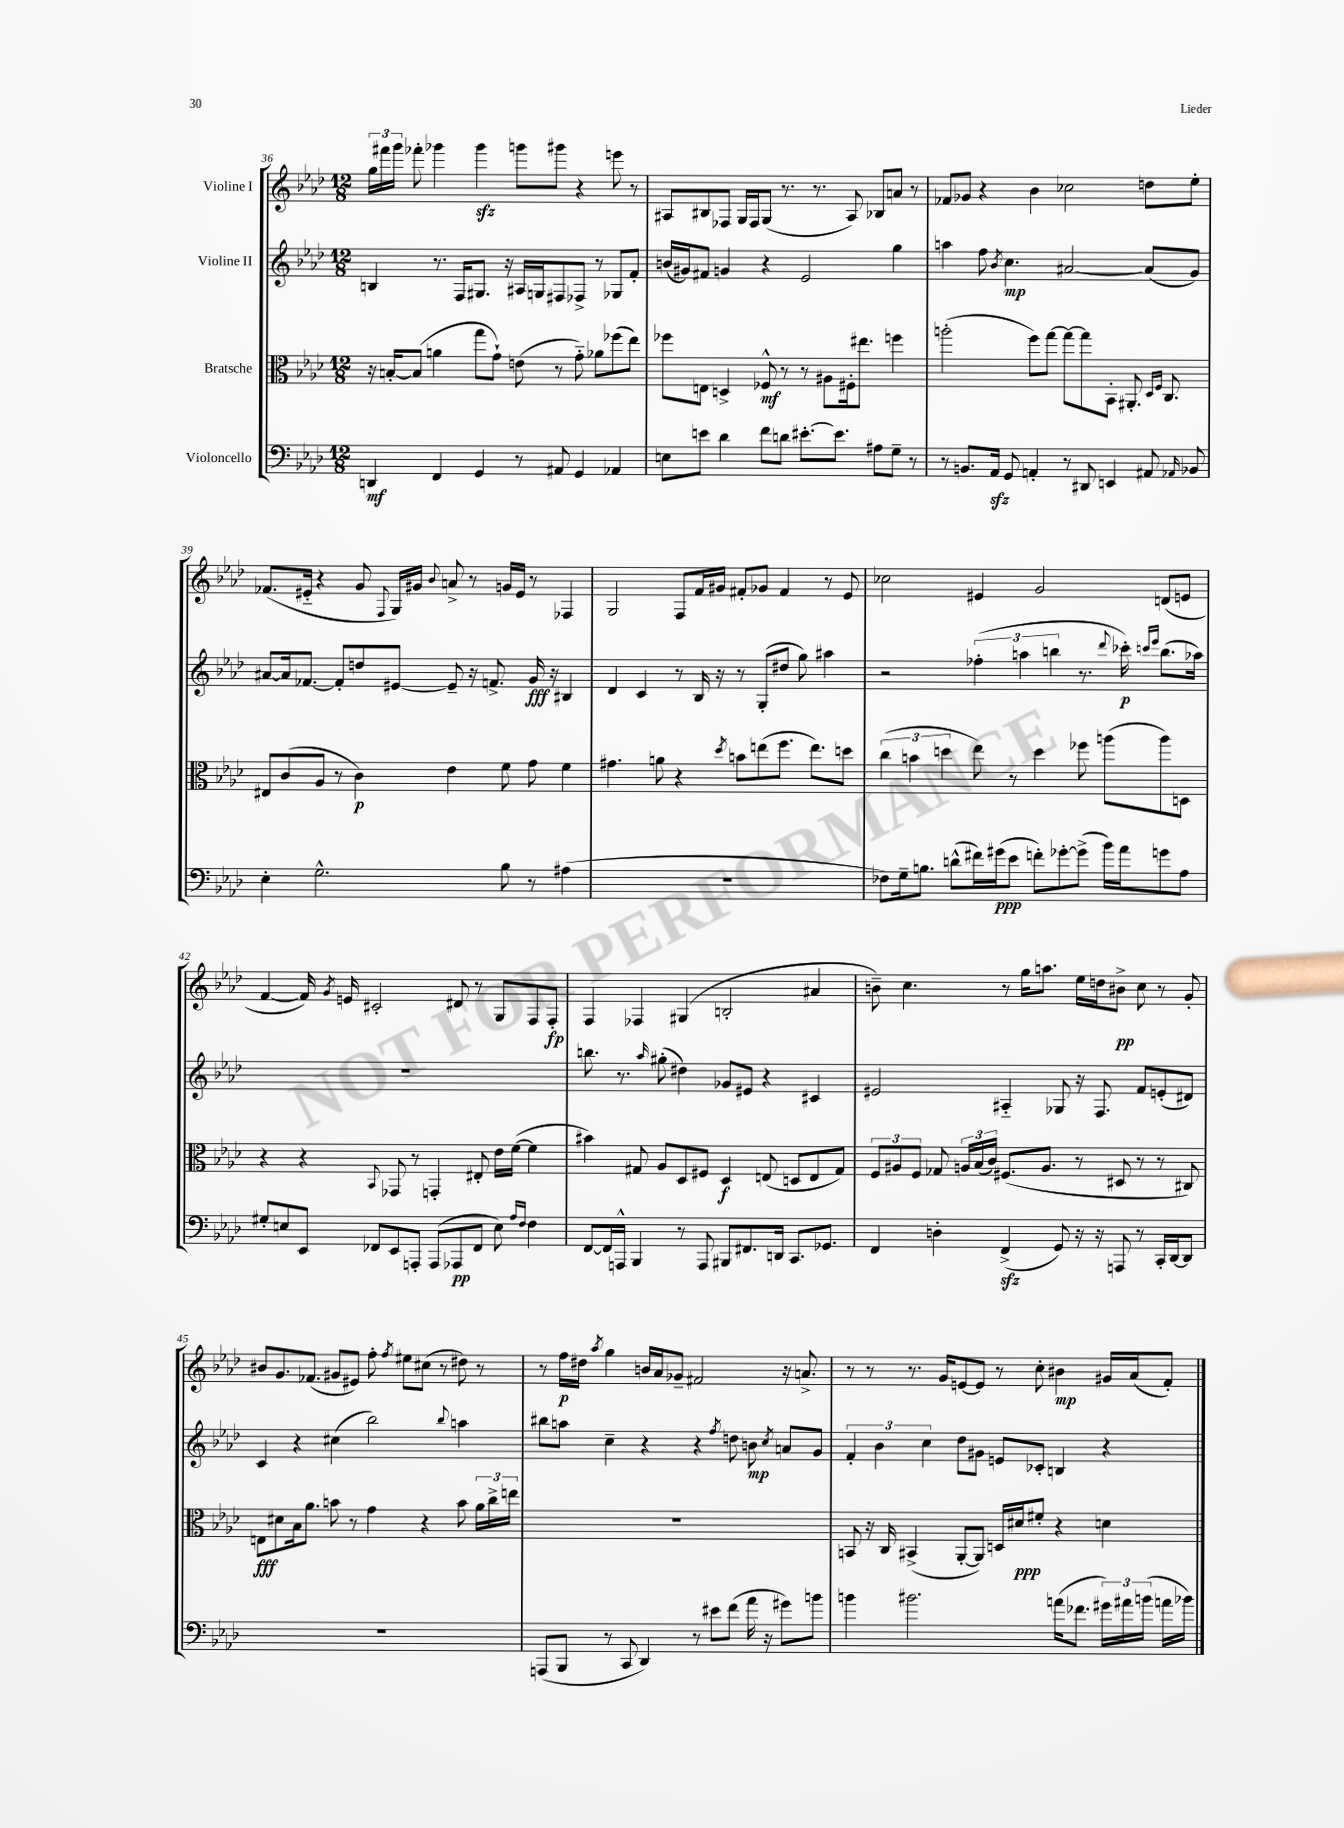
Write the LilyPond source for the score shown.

<<
\new StaffGroup <<
\new Staff = "s0" \with { instrumentName = "Violine I" } {
    \clef treble \key aes \major \numericTimeSignature \time 12/8
    \autoBeamOff \tuplet 3/2 { g''16[ fis'''16 g'''16] } fes'''8-. ges'''4 ges'''4\sfz g'''8[ gis'''8] r4 e'''8 r8 |
    ais8[ bis8 fes8] g16[ fes16 g8]( r8. r8. ais8) bes8[ a'8] r8 |
    fes'8[ ges'8] r4 bes'4 ces''2 d''8[ ees''8]-. |
    fes'8.[( eis'16]-_ r4 g'8 \appoggiatura { f8 } g16[) gis'16] \appoggiatura { bes'8 } a'8-> r8 g'16[ eis'16] r8 fes4 |
    g2 f8[ f'16 gis'16] fis'8[-. ges'8] fis'4 r8 ees'8 |
    ces''2 eis'4 g'2 d'8[( e'8] |
    f'4~ f'16) \acciaccatura { g'8 } e'16 cis'2-. dis'8 r8 g8[ f8 f8]-.\fp |
    f4 fes4 gis4( b2-. ais'4 |
    b'8--) c''4. r8 g''16[ a''8.] ees''16[ d''16 bis'8]->\pp c''8 r8 g'8-. |
    bis'8[ g'8. fes'8.]( gis'8[ eis'8]) f''8-. \acciaccatura { f''8 } eis''8[ cis''8]( r8 dis''8) r8 |
    r8 f''16[\p dis''16] \acciaccatura { aes''8 } g''4 b'16[ aes'16 ges'8]-- fis'2 r16 a'8.-> |
    r8 r8 r8. g'16[ e'8~ e'8] r8 c''8-. bis'4\mp gis'16[ aes'16( f'8]-.) \bar "|." |
}
\new Staff = "s1" \with { instrumentName = "Violine II" } {
    \clef treble \key aes \major \numericTimeSignature \time 12/8
    \autoBeamOff b4 r8. f16[ gis8.] r16 ais16[ g16 fis8 fes8]-> r8 ges8[ f'8]-. |
    b'16[( gis'16) fis'8] g'4 r4 ees'2 g''4 |
    a''4 f''8 \acciaccatura { bes'8 } c''4.\mp ais'2~ ais'8[( g'8]) |
    ais'8[~ ais'16 fes'8.]~ fes'8[-. d''8 eis'8]~ eis'8-- r16 f'8.-> g'16\fff r16 bis4 |
    des'4 c'4 r8 bes16 r16 r8 g8[-.( dis''8] g''8) ais''4 |
    r2 \tuplet 3/2 { fes''4-.( a''4 b''4 } r8. \appoggiatura { des'''8 } ces'''16-.\p) \grace { c'''16[ ees'''16] } b''8.[( aes''16]) |
    R1. |
    b''8. r8. \grace { aes''16 } gis''8-.( dis''4) ges'8[ eis'8] r4 cis'4 |
    eis'2 ais4-_ ges8 r16 f8. f'8[ e'8-.( dis'8]) |
    c'4 r4 cis''4( bes''2) \appoggiatura { bes''8 } a''4 |
    bis''8[ a''8] c''4-- r4 r4 \acciaccatura { f''8 } d''8 b'8\mp \acciaccatura { c''8 } a'8[ g'8] |
    \tuplet 3/2 { f'4-. bes'4 c''4 } des''8[ gis'8] e'8[ ces'8]-. b4 r4 \bar "|." |
}
\new Staff = "s2" \with { instrumentName = "Bratsche" } {
    \clef alto \key aes \major \numericTimeSignature \time 12/8
    \autoBeamOff r16 b16[~-. b8]( a'4 g''8[ g'8]-!) e'8( r8 g'8-_) aes'8[ fes''8( ees''8]) |
    fes''8[ e8] d4-> fes8-^\mf r8 r8 ais8[ fis16-. eis''8.] f''4 |
    a''2-.( f''8[) g''8]~ g''8[~ g''8 bes,8]-. ais,8.-. \grace { des16[ f16] } c8. |
    eis8[ c'8( aes8] r8 c'4\p) ees'4 f'8 g'8 f'4 |
    gis'4. a'8 r4 \acciaccatura { des''8 } b'8[ e''8( f''8.] e''8.[) d''8] |
    \tuplet 3/2 { c''4( b'4 d''4 } ees''8) r8 d''4 fes''8 a''8[( a''8) d8] |
    r4 r4 \appoggiatura { bes,8 } ges,8 r8 g,4-. eis8-. ees'16[ f'16]~( f'4 |
    bis'4) gis8 aes8[ des8 fis8] des4\f e8( d8[ e8 gis8]) |
    \tuplet 3/2 { f8[ ais8 f8] } ges8 \tuplet 3/2 { a16[ bes16( c'16]) } fis8.[( a8.] r8 dis8 r8 r8 cis8) |
    e8[\fff dis'8 bes16 aes'8.] b'8 r8 g'4 r4 b'8 \tuplet 3/2 { aes'16[ c''16-> e''16] } |
    R1. |
    b,8 r16 c16 bis,4->( aes,8[~-. aes,8]) d16[ dis'16\ppp fis'8]-. r4 d'4 \bar "|." |
}
\new Staff = "s3" \with { instrumentName = "Violoncello" } {
    \clef bass \key aes \major \numericTimeSignature \time 12/8
    \autoBeamOff d,4\mf f,4 g,4 r8 ais,8 g,4 aes,4 |
    e8[ e'8] des'4 f'8[ d'8] eis'8.[~-. eis'8.] ais8[ g8]-- r8 |
    r8 b,8.[ aes,16]\sfz g,8 a,4-. r8 dis,8 e,4 ais,8 \grace { aes,16 } bes,8 |
    ees4-. g2.-^ bes8 r8 ais4( |
    R1. |
    fes8[) g16-- b8.] d'8[-^( fis'16) gis'16\ppp( ees'8] f'8[-.) ges'8~-. ges'8]->( bes'16[) aes'16 g'8 aes8] |
    gis8[-. e8 ees,8] fes,8[ ees,8 a,,8]-. a,,8[( aes,,8\pp fes,8] e8) \grace { aes16[ f16] } f4 |
    f,8[~ f,16 a,,16]-^ bes,,4 r8 a,,8 bis,,8[ fis,8. d,16] c,8.[ ges,8.] |
    f,4 d4-. f,4->\sfz( g,8) r16 r16 a,,8 r8 c,16[-. des,16~ des,8] |
    R1. |
    a,,8[( bes,,8] r8 c,8 des,4) r8 eis'8[ f'8]( aes'16 r16 gis'8[) b'8] |
    b'4 bis'2. a'16[( fes'8.] \tuplet 3/2 { gis'16[) ais'16 b'16]( } a'16[ bes'16]) \bar "|." |
}
>>
>>
\layout { \context { \Score currentBarNumber = #36 } }
